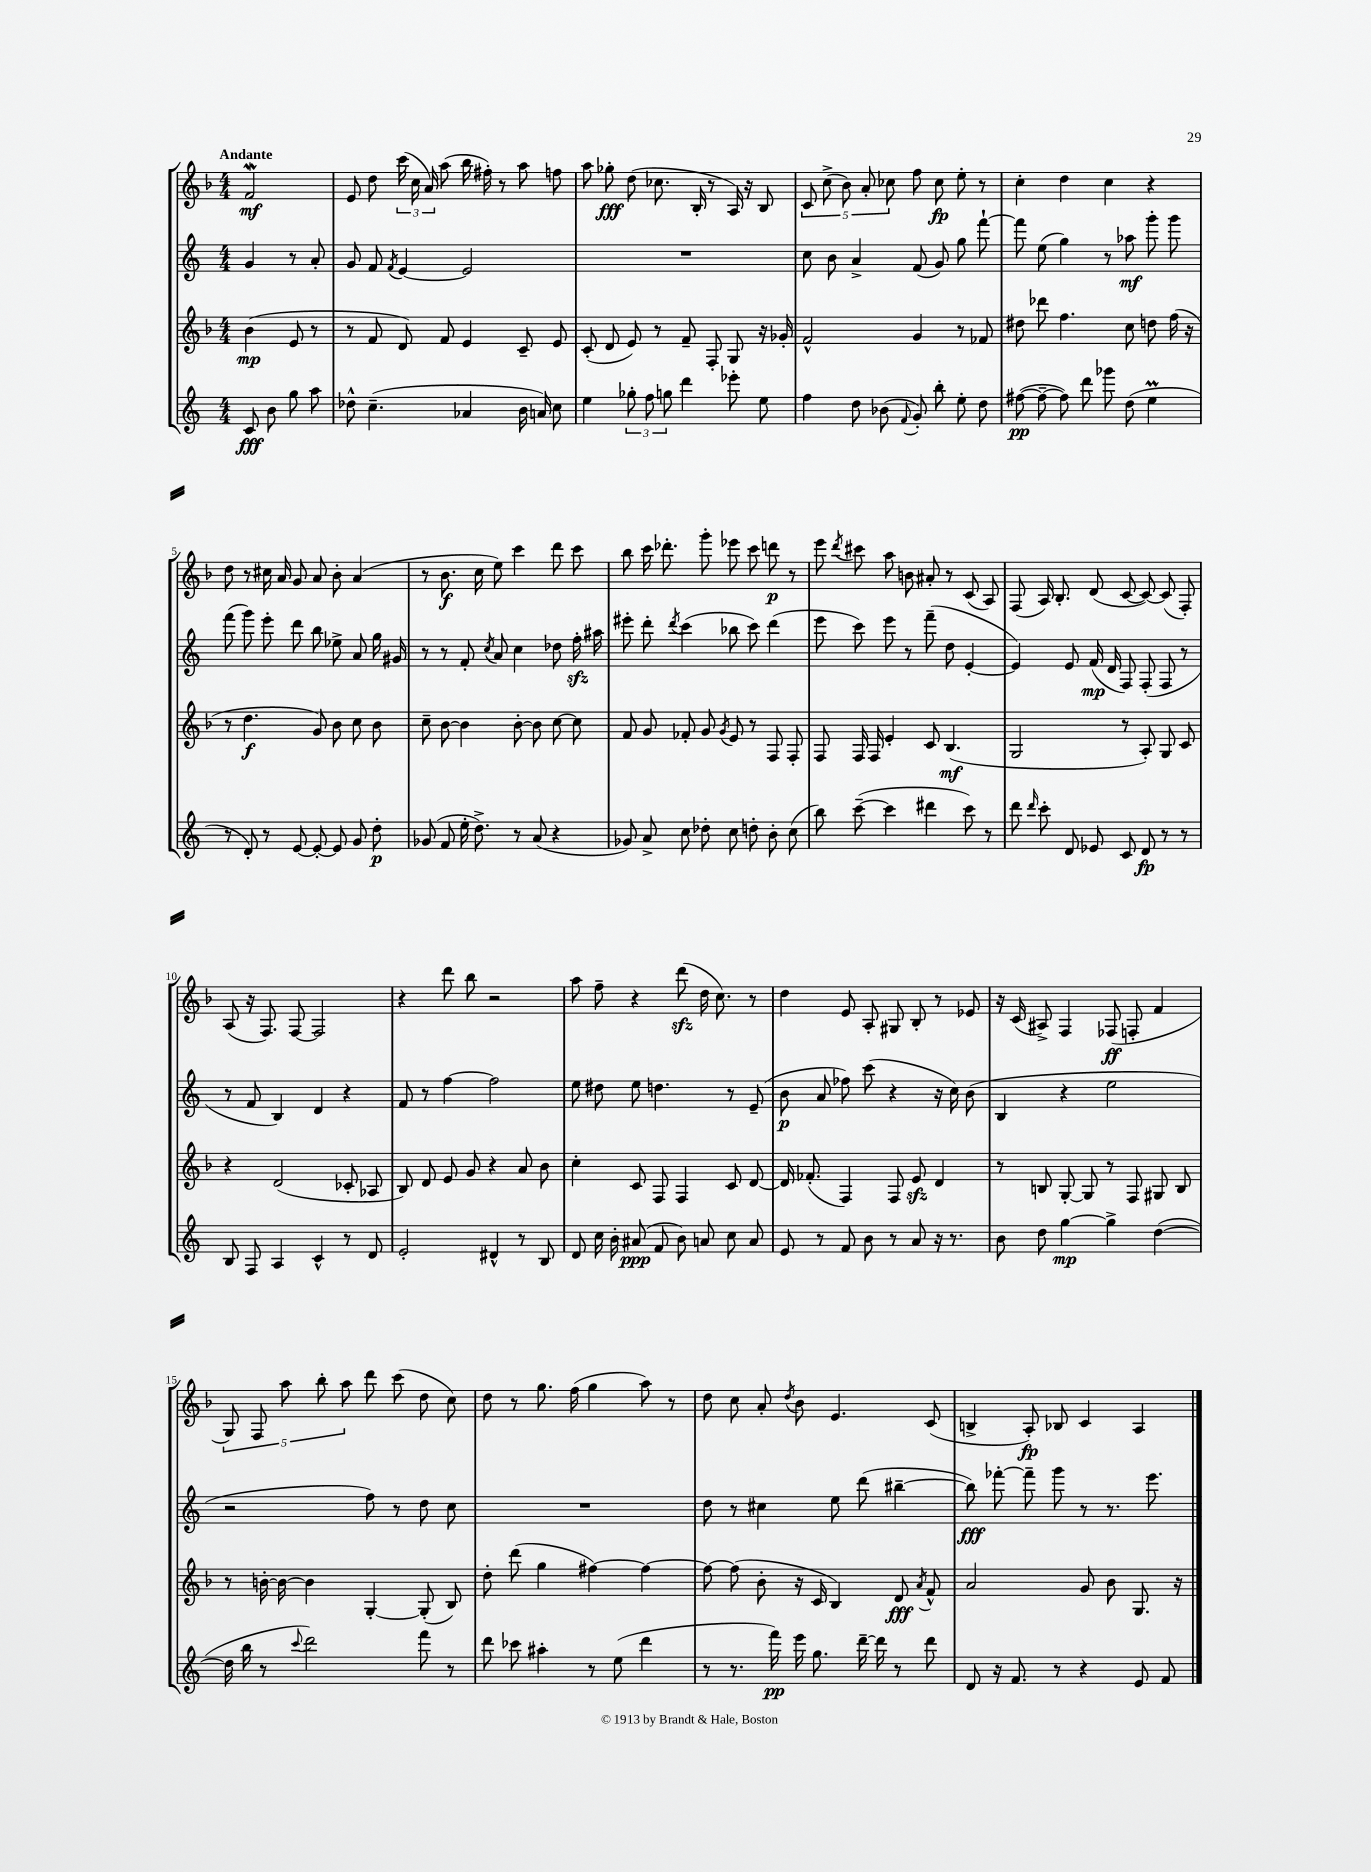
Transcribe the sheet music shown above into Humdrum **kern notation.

**kern	**kern	**kern	**kern
*staff4	*staff3	*staff2	*staff1
*clefG2	*clefG2	*clefG2	*clefG2
*k[]	*k[b-]	*k[]	*k[b-]
*M4/4	*M4/4	*M4/4	*M4/4
8c/	(4b-\	4g/	2f/
8b\	.	.	.
8gg\	8e/	8r	.
8aa\	8r	8a'/	.
=	=	=	=
8dd-^^\	8r	8g/	8e/
(4.cc~\	8f/	8f/	8dd\
.	.	8qf/	.
.	8d/)	[4e/	(24ccc\
.	.	.	24cc\
.	.	.	24a/)
.	8f/	.	(8aa\
4a-/	4e/	2e/]	16bb-\
.	.	.	16ff#'\)
.	.	.	8r
16b\	8c~/	.	8aa\
16a/)	.	.	.
8cc\	8e/	.	8ff\
=	=	=	=
4ee\	(8c'/	1r	8aa\
.	8d/	.	8gg-'\
12gg-'\	8e/)	.	(8dd\
12ff\	.	.	.
.	8r	.	8.cc-\
12gg\	.	.	.
4ddd\	8f~/	.	.
.	.	.	16B-'/
.	8F'/	.	8r
8eee-'\	8G/	.	16A/)
.	.	.	16r
8ee\	16r	.	8B-/
.	16g-'/	.	.
=	=	=	=
4ff\	2f^^/	8cc\	10c/
.	.	.	(10cc^\
.	.	8b\	.
.	.	.	10b-\)
8dd\	.	4a^/	.
.	.	.	10a'/
(8b-\	.	.	.
.	.	.	10cc-\
8qqf/	.	.	.
8g'/)	4g/	(8f/	8ff\
8bb'\	.	8g/)	8cc-\
8ee'\	8r	8gg\	8ee'\
8dd\	8f-/	[8fff`\	8r
=	=	=	=
([8ff#\	8dd#\	8fff\]	4cc'\
8ff#~\_	8ddd-\	(8ee\	.
8ff#\])	4.ff\	4gg\)	4dd\
8ddd\	.	.	.
8ggg-\	.	8r	4cc\
(8dd\	8cc\	8aa-\	.
4ee\	8dd\	8ggg'\	4r
.	(16ff\	8ggg\	.
.	16r	.	.
=	=	=	=
8r	8r	(8fff\	8dd\
8d'/)	4.dd\	8ggg\)	8r
8r	.	8eee'\	16cc#\
.	.	.	16a/
[8e/	.	8ddd\	8g/
8e'/_	8g/)	8bb\	8a/
8e/]	8b-\	8ee-^\	8b-'\
8g/	8cc\	8a/	(4a/
8dd'\	8b-\	16gg\	.
.	.	16g#/	.
=	=	=	=
(8g-/	8cc~\	8r	8r
8f/	[8b-\	8r	8.b-\
16ee'\	4b-\]	8f'/	.
8.dd^\)	.	.	16cc\
.	.	8qcc/	.
.	.	8a/	8ee\)
8r	[8b-'\	4cc\	4ccc\
(8a/	8b-\]	.	.
4r	[8cc\	8dd-\	8ddd\
.	8cc\]	16ff'\	8ccc\
.	.	16aa#\	.
=	=	=	=
8g-/)	8f/	8eee#'\	8bb-\
8a^/	8g/	8ddd'\	16ccc\
.	.	.	8.ddd-'\
.	.	8qddd/	.
8cc\	8f-'/	(4ccc\	.
8dd-'\	8g/	.	8ggg'\
.	8qg/	.	.
8cc\	8e/	8bb-\	8eee-\
8dd'\	8r	8ccc\)	8ccc\
8b'\	8F/	(4ddd\	8ddd\
(8cc\	8F'/	.	8r
=	=	=	=
8bb\)	8F/	8eee\	8eee\
.	.	.	8qddd/
([8ccc~\	16F/	8ccc\)	8ccc#\
.	16F/	.	.
4ccc\]	4e'/	8eee\	8aa\
.	.	8r	8b\
4ddd#\	8c/	(8fff~\	8a#'/
.	(4.B-/	8dd\	8r
8ccc\)	.	[4e'/	(8c/
8r	.	.	8A/)
=	=	=	=
8ddd\	2G/	4e/])	(8F/
16qqddd/	.	.	.
8ccc'\	.	.	16A/)
.	.	.	8.B-'/
8d/	.	8e/	.
8e-/	.	(16f/	(8d/
.	.	16d/	.
8c/	8r	8F/)	[8c/
8d/	8A'/)	(8F'/	8c/_)
8r	8G/	8F/	(8c/]
8r	8c/	8r	8F'/)
=	=	=	=
8B/	4r	8r	(8A/
8F/	.	8f/	16r
.	.	.	8.F/)
4A/	(2d/	4B/)	.
.	.	.	[8F/
4c^^/	.	4d/	2F/]
8r	8c-'/	4r	.
8d/	8A-/	.	.
=	=	=	=
2e'/	8B-/)	8f/	4r
.	8d/	8r	.
.	8e/	[4ff\	8ddd\
.	8g/	.	8bb-\
4d#^^/	4r	2ff\]	2r
8r	8a/	.	.
8B/	8b-\	.	.
=	=	=	=
8d/	4cc'\	8ee\	8aa\
16cc\	.	8dd#\	8ff~\
16b'\	.	.	.
(8a#/	8c/	8ee\	4r
8f/	8F/	4.dd\	.
8b\)	4F/	.	(8ddd\
8a/	.	.	16dd\
.	.	.	8.cc\)
8cc\	8c/	8r	.
8a/	[8d/	(8e~/	8r
=	=	=	=
8e/	16d/]	8b\	4dd\
.	(8.f-'/	.	.
8r	.	8a/	.
8f/	4F/)	8ff-\)	8e/
8b\	.	(8ccc\	8A'/
8r	8F/	4r	8G#/
8a/	8e/	.	8B-'/
16r	4d/	16r	8r
8.r	.	16cc\)	.
.	.	(8b\	8e-/
=	=	=	=
8b\	8r	4B/	16r
.	.	.	(16c/
8dd\	8B/	.	8A#^/)
[4gg\	[8G'/	4r	4F/
.	8G/]	.	.
4gg^\]	8r	2ee\	(8F-/
.	8F/	.	8F'/
([4dd\	8G#/	.	4f/
.	8B/	.	.
=	=	=	=
16dd\]	8r	2r	10G/)
16bb\	.	.	.
.	.	.	10F/
8r	[16b'\	.	.
.	16b\_	.	.
.	.	.	10aa\
8qqccc/	.	.	.
2ddd\)	4b\]	.	.
.	.	.	10bb-'\
.	.	.	10aa\
.	[4G'/	8ff\)	8ddd\
.	.	8r	(8ccc\
8fff\	(8G'/]	8dd\	8dd\
8r	8B-/)	8cc\	8cc\)
=	=	=	=
8ddd\	8dd'\	1r	8dd\
8ccc-\	(8ddd\	.	8r
4aa#'\	4gg\	.	8.gg\
.	.	.	(16ff\
8r	[4ff#\)	.	4gg\
(8ee\	.	.	.
4ddd\	4ff#\_	.	8aa\)
.	.	.	8r
=	=	=	=
8r	8ff#\_	8dd\	8dd\
8.r	(8ff#\]	8r	8cc\
.	8b-'\	4cc#\	8a'/
16fff\)	.	.	.
.	.	.	8qdd/
16eee\	16r	.	8b-\
8.gg\	16c/	.	.
.	4B-/)	8ee\	4.e/
[16ddd~\	.	(8ddd\	.
16ddd\]	.	.	.
8r	8d/	[4bb#~\	.
.	8qa/	.	.
8ddd\	8f^^/	.	(8c/
=	=	=	=
8d/	2a/	8bb#\])	4B^/
16r	.	[8fff-'\	.
8.f/	.	.	.
.	.	8fff-~\]	8A'/)
8r	.	8ggg\	8B-/
4r	8g/	8r	4c/
.	8b-\	8.r	.
8e/	8.G/	.	4A/
.	.	8.eee\	.
8f/	.	.	.
.	16r	.	.
==	==	==	==
*-	*-	*-	*-
